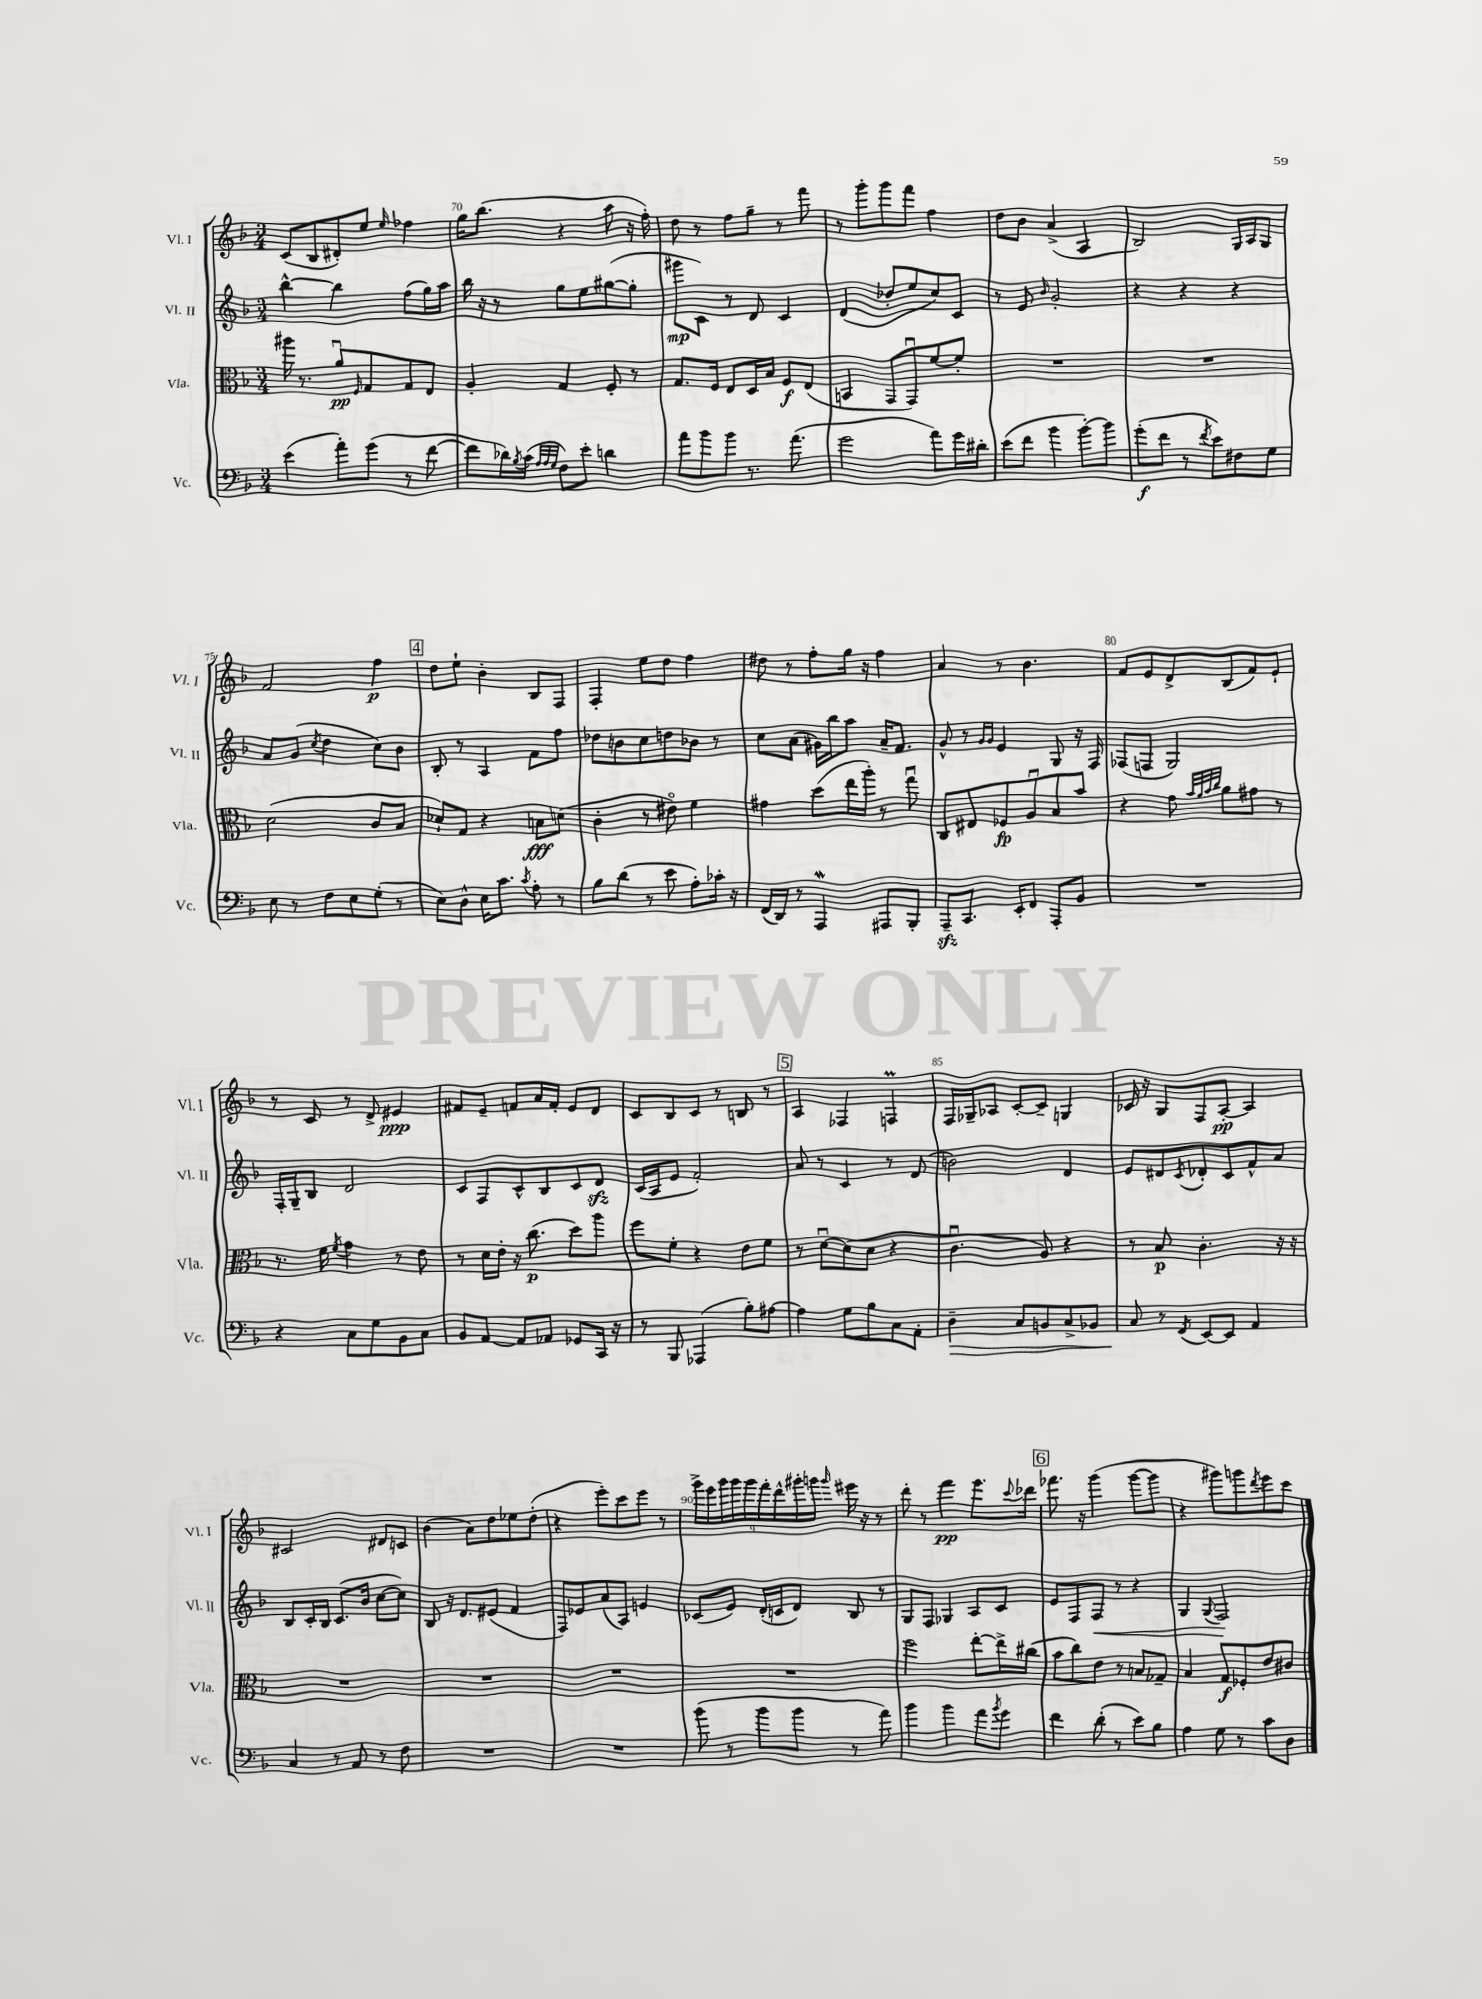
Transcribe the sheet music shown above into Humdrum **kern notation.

**kern	**kern	**kern	**kern
*staff4	*staff3	*staff2	*staff1
*clefF4	*clefC3	*clefG2	*clefG2
*k[b-]	*k[b-]	*k[b-]	*k[b-]
*M3/4	*M3/4	*M3/4	*M3/4
(4e	16aa#	[4bb-^^	(8c
.	8.r	.	.
.	.	.	8B-
8a')	8au	4bb-]	8d#')
.	16qqF	.	.
(8g	8G	.	8ee
.	.	.	16qqee
8r	8G	(8ff	4ff-
[8f	8E	16gg)	.
.	.	16aa	.
=	=	=	=
8f]	4A'	16bb-	16gg
.	.	16r	(8.bb-
16d-)	.	8r	.
8qB-	.	.	.
(16c	.	.	.
32qqA	.	.	.
32qqA	.	.	.
32qqG	.	.	.
8F)	4G	8gg	4r
8e'	.	8ee	.
4d	8F'	([8gg#	8aa
.	8r	8gg#']	16r
.	.	.	16ff')
=	=	=	=
8a	8.G	8ggg#	8dd
8b-	.	8c)	8r
.	16F	.	.
8b-	8E	8r	8ff
8.r	16D	8d	8gg~
.	16B-	.	.
.	8F	4c	8r
(8.a	.	.	.
.	(8E	.	8fff
=	=	=	=
2g	4BB	(4d	8r
.	.	.	8ggg'
.	8GG	8dd-'	8ggg
.	8GGu)	8ee	8fff
8a)	[8f	8cc)	4ff
16g	8f']	8c	.
16d#'	.	.	.
=	=	=	=
(8e	2.r	8r	8dd
8f	.	8e	8b-
.	.	16qqb-	.
4b-	.	2g'	(4a^
[8b-')	.	.	4A
8b-]	.	.	.
=	=	=	=
(8g'	2.r	4r	2B-)
8f	.	.	.
8r	.	4r	.
8qf	.	.	.
8e)	.	.	.
8F#	.	4r	16G
.	.	.	16A
8G	.	.	8G
=	=	=	=
8E	(2d	8a	2f
8r	.	(8g	.
.	.	8qcc	.
8F	.	4dd	.
8E	.	.	.
(8G'	8c	8cc)	4ff
8r	8B-	8b-	.
=	=	=	=
8E)	8d-`)	8B-'	8dd
8D^^	8G	8r	8ee`
16E	4r	4A	4b-'
8.c	.	.	.
8qc	.	.	.
8A'	8B	8f	8B-
8r	(8d	8ff	8F
=	=	=	=
8B-	4c'	8dd-	4F'
(8d	.	8b	.
8r	8r	8cc	8ee
8e	8e#o)	8dd	8dd
8A')	4f	8b-	4ff
16c-'	.	8r	.
16r	.	.	.
=	=	=	=
(16FF	4g#	8cc	8dd#
16DD)	.	.	.
8r	.	(8a	8r
4AAA	(8dd	16g#)	8ff'
.	.	16bb-	.
.	16ee	8aa	16gg
.	16aa')	.	16r
8AAA#	8r	16a~	4ff
.	.	8.f	.
8BBB-'	8ggu	.	.
=	=	=	=
8AAA~	8C	8g^^	4a
8.CC	8E#	8r	.
.	.	16qqg	.
.	.	16qqg	.
.	8F-	4e	8r
16EE'	.	.	.
8FF	8Au	.	4.b-
8AAA'	8B-	8G	.
8BB-	8b-	16r	.
.	.	16F	.
=	=	=	=
2.r	4r	(8F-	8f
.	.	8F	8e
.	8g	2G)	8d^
.	32qqb-	.	.
.	32qqa	.	.
.	32qqb-	.	.
.	32qqcc	.	.
.	8a	.	(8B-
.	8g#	.	8f)
.	8r	.	8e`
=	=	=	=
4r	8.r	16F'	8r
.	.	16G~	.
.	.	8B-	8c
.	16f	.	.
.	8qf	.	.
8C	4g	2d	8r
8G	.	.	8d^
8BB-	8r	.	4e#
8C	8e	.	.
=	=	=	=
8BB-	8r	8c	8f#
[8AA	16d	8F	8e~
.	16e'	.	.
8AA]	16r	8c^^	8f
.	(8.cc	.	.
8AA-	.	8B-	16a
.	.	.	16f'
8GG-	8dd)	8c	8e
16CC	8aa	8d	8d
16r	.	.	.
=	=	=	=
8r	8ff	(16c	8c
.	.	16A	.
8BBB-	8f'	8e	8B-
(4AAA-	4r	2f')	8c
.	.	.	8r
8B-')	8e	.	8B
[8A#	8f	.	8r
=	=	=	=
4A#]	8r	8a	4A
.	[8du	8r	.
8G	(8d]	4c	4F-
8B-	8d	.	.
8C	4r	8r	4F
8AA'	.	(8d	.
=	=	=	=
4D~	4.cu	2b)	16F
.	.	.	16G-~
.	.	.	8A-
8C	.	.	[8c'
8BB	8A)	.	8c~]
8C^	4r	4d	4G
8BB-	.	.	.
=	=	=	=
8C	8r	8e	16c-
.	.	.	16r
8r	8B-	8d#	8G
8qFF	.	8qc	.
[8EE	4.c'	8d-'	8F
8EE]	.	8c	[8A'
4AA	.	8f^^	4A]
.	16r	8a	.
.	16r	.	.
=	=	=	=
4C	2.r	8B-	2c#
.	.	16c'	.
.	.	16B-	.
8r	.	(8.c	.
8AA	.	.	.
.	.	16b-	.
8r	.	[8cc	8d#
8F	.	8cc])	8c
=	=	=	=
2.r	2.r	8B-	(4b-
.	.	16r	.
.	.	8.d	.
.	.	.	8a)
.	.	(8e#	8dd
.	.	4f	8ee-
.	.	.	(8dd'
=	=	=	=
2.r	2.r	8F)	4r
.	.	8e-	.
.	.	(8a	8eee')
.	.	8A)	8ccc
.	.	4e	8eee
.	.	.	8r
=	=	=	=
(8b-	2.r	(8c-	18ggg^
.	.	.	18eee
.	.	.	18ggg
8r	.	8e)	.
.	.	.	18ggg
.	.	.	18ggg
8b-	.	(16d'	.
.	.	.	18fff'
.	.	16c	.
.	.	.	18ddd^^
8b-	.	8d)	.
.	.	.	18ggg#'
.	.	.	18ggg
.	.	.	16qqggg
8r	.	8B-	16eee#
.	.	.	16r
8a)	.	8r	8r
=	=	=	=
4b-	2ff	8G	8ddd'
.	.	8F	8r
4b-	.	4G-	4fff
8a	[8ee'	8A	8.eee
8qb-	.	.	.
8g	16ee^]	8c	.
.	.	.	8qqccc
.	(16cc#	.	16ddd-
=	=	=	=
4f	8b-	8e	8.fff-
.	8cc)	8F	.
.	.	.	16r
(8d'	8e	8F	(4ggg
8r	8r	8r	.
8e)	8B	4r	[8ggg
8B-	8G-~	.	8ggg]
=	=	=	=
4A	4B-	4G	4r
.	.	8qqG	.
8G	8G	2F	8ggg#)
8r	8F-'	.	8ggg
.	.	.	8qddd
8c	8e	.	8eee
8D	8c#	.	8ccc
==	==	==	==
*-	*-	*-	*-
